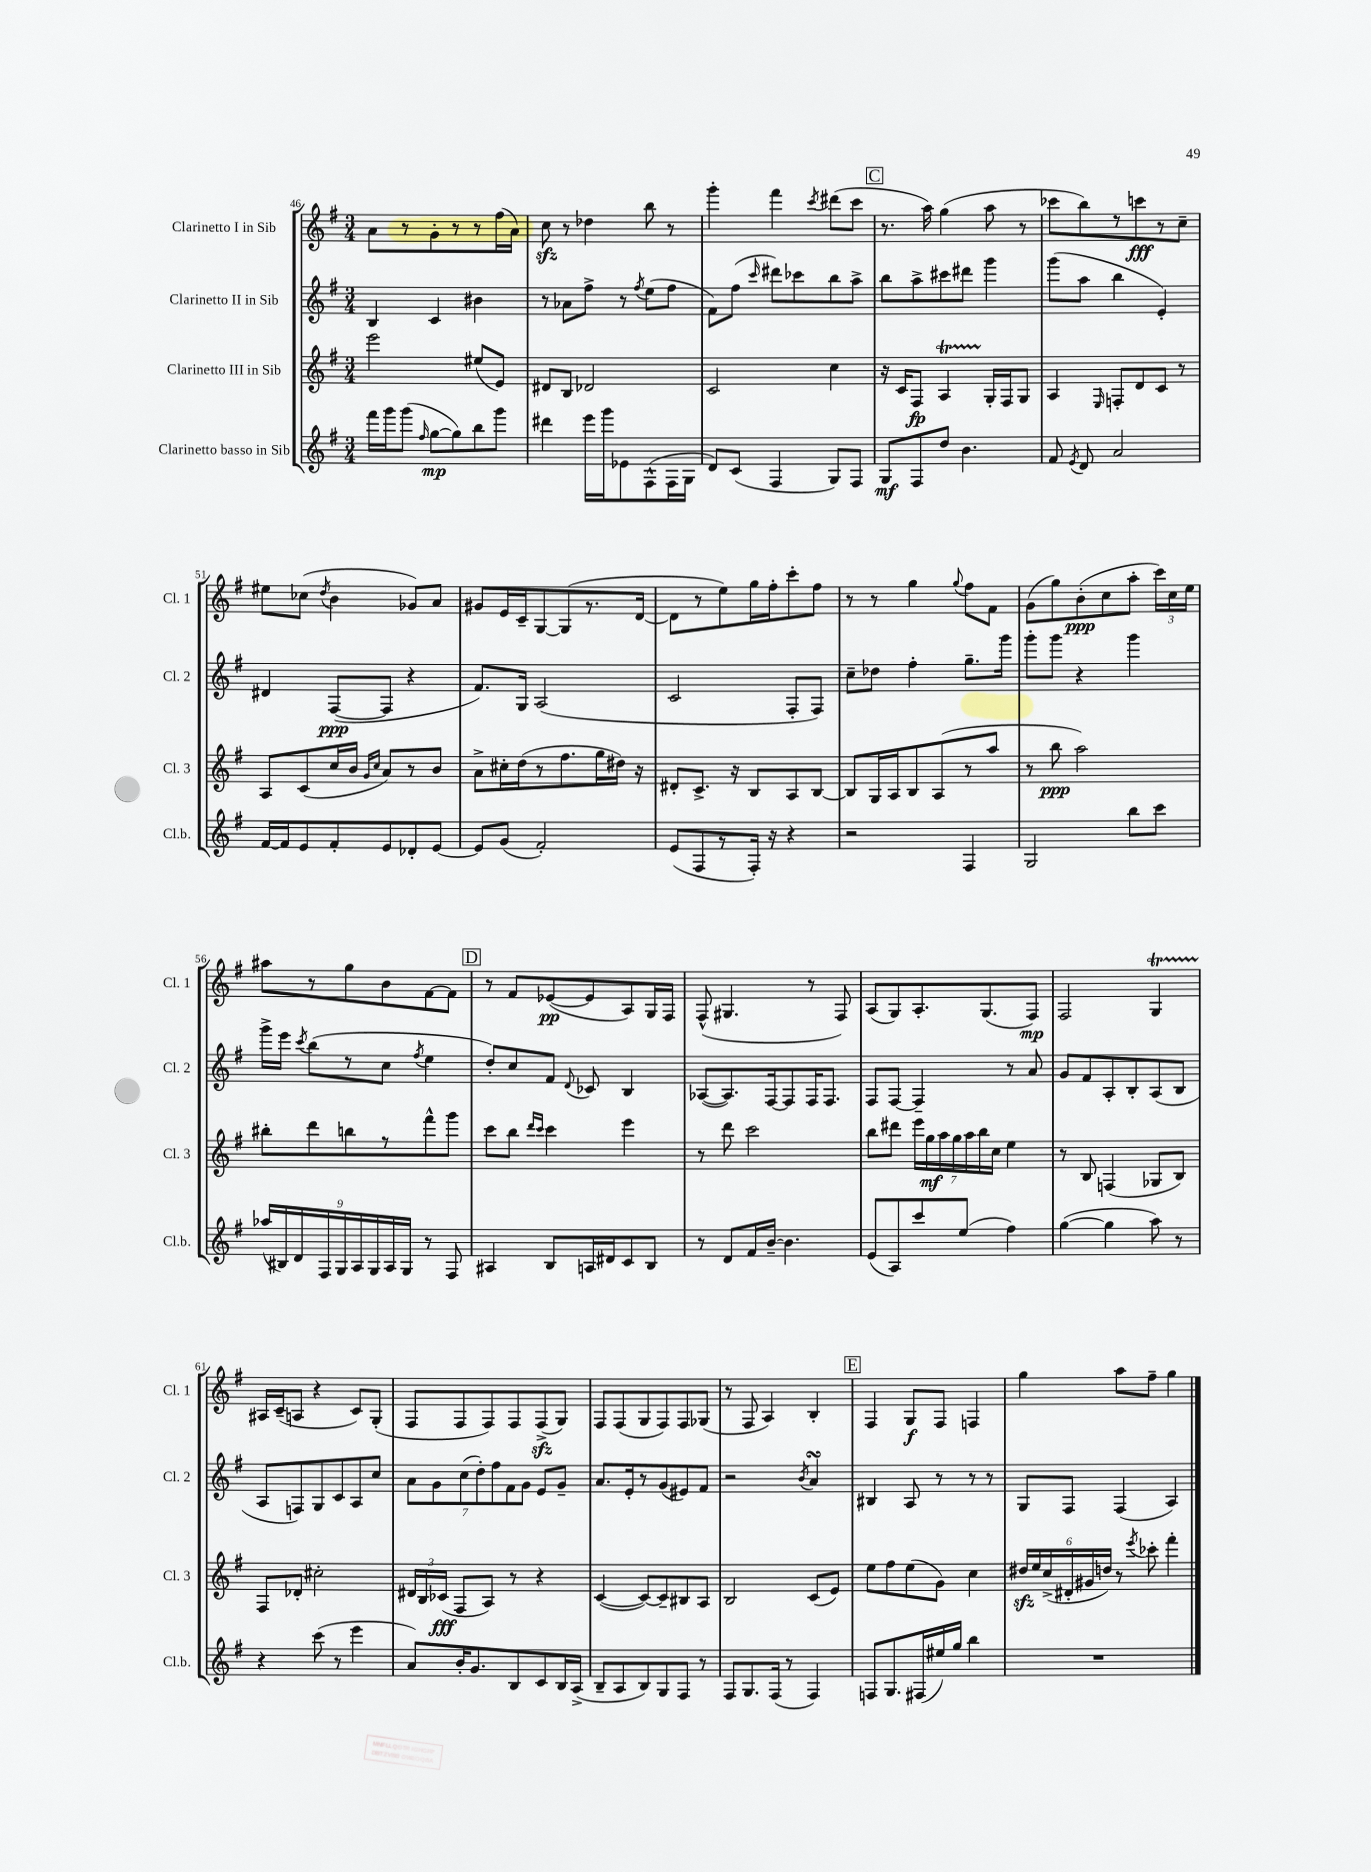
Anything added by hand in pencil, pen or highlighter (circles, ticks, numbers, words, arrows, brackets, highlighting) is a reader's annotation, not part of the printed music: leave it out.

**kern	**dynam	**kern	**dynam	**kern	**dynam	**kern	**dynam
*part4	*part4	*part3	*part3	*part2	*part2	*part1	*part1
*staff4	*staff4	*staff3	*staff3	*staff2	*staff2	*staff1	*staff1
*I"Clarinetto basso in Sib	*	*I"Clarinetto III in Sib	*	*I"Clarinetto II in Sib	*	*I"Clarinetto I in Sib	*
*I'Cl.b.	*	*I'Cl. 3	*	*I'Cl. 2	*	*I'Cl. 1	*
*clefG2	*	*clefG2	*	*clefG2	*	*clefG2	*
*k[f#]	*	*k[f#]	*	*k[f#]	*	*k[f#]	*
*M3/4	*	*M3/4	*	*M3/4	*	*M3/4	*
=46	=46	=46	=46	=46	=46	=46	=46
16fff#\LL	.	2eee\	.	4B/	.	8a\L	.
16ggg\J	.	.	.	.	.	.	.
(8ggg\J	.	.	.	.	.	8r	.
16qqff#/	.	.	.	.	.	.	.
[8gg\L	mp	.	.	4c/	.	8g'\	.
8gg\])	.	.	.	.	.	8r	.
8bb\	.	(8ee#X/L	.	4b#X\	.	8r	.
8ggg\J	.	8e/J)	.	.	.	(16ff#\L	.
.	.	.	.	.	.	16a\JJ)	.
=47	=47	=47	=47	=47	=47	=47	=47
4ddd#X\	.	8d#X/L	.	8r	.	8cczz\	.
.	.	8B/J	.	8a-X\L	.	8r	.
16eee\LL	.	2d-X/	.	8ff#^\J	.	4dd-X\	.
16ggg\J	.	.	.	.	.	.	.
8e-X\	.	.	.	8r	.	.	.
.	.	.	.	8qff#/	.	.	.
(8F#^^\	.	.	.	(8ee\L	.	8bb\	.
16F#\L	.	.	.	8ff#\J	.	8r	.
16G\JJ	.	.	.	.	.	.	.
=48	=48	=48	=48	=48	=48	=48	=48
8d/L)	.	2c/	.	8f#\L)	.	4ggg'\	.
(8c/J	.	.	.	(8ff#\J	.	.	.
.	.	.	.	16qqccc/	.	.	.
4F#/	.	.	.	8ddd#X\L)	.	4fff#\	.
.	.	.	.	8ccc-X\	.	.	.
.	.	.	.	.	.	8qccc/	.
8G/L)	.	4cc\	.	8bb\	.	(8ddd#X\L	.
8F#/J	.	.	.	8aa^\J	.	8ccc\J	.
!!LO:REH:place=s1:t=C
=49	=49	=49	=49	=49	=49	=49	=49
8G/L	mf	16r	.	8bb\L	.	8.r	.
.	.	16c/KL	.	.	.	.	.
8F#/	.	8F#/J	fp	8aa^\	.	.	.
.	.	.	.	.	.	16aa\)	.
8dd/J	.	4AT/	.	8ccc#X\	.	(4gg\	.
4.b\	.	.	.	8ddd#X\J	.	.	.
.	.	16G'/LL	.	4ggg\	.	8aa\	.
.	.	16F#/J	.	.	.	.	.
.	.	8G/J	.	.	.	8r	.
=50	=50	=50	=50	=50	=50	=50	=50
8f#/	.	4A/	.	(8ggg\L	.	8ccc-X\L	.
8qe/	.	.	.	.	.	.	.
8d/	.	.	.	8aa\J	.	8bb\)	.
.	.	16qqE/	.	.	.	.	.
2a/	.	8Fn'/L	.	4bb\	.	8r	.
.	.	8d/	.	.	.	8cccn\	fff
.	.	8c/J	.	4e'/)	.	8r	.
.	.	8r	.	.	.	8cc~\J	.
!!LO:LB:g=z
=51	=51	=51	=51	=51	=51	=51	=51
[16f#/LL	.	8A/L	.	4d#X/	.	8ee#X\L	.
16f#/J]	.	.	.	.	.	.	.
8e/	.	(8c/	.	.	.	(8cc-X\J	.
.	.	.	.	.	.	8qdd/	.
8f#'/	.	16cc/L	.	([8F#/L	ppp	4b\	.
.	.	16b/JJ	.	.	.	.	.
.	.	16qqg/LL	.	.	.	.	.
.	.	16qqcc/JJ	.	.	.	.	.
8e/	.	8a/L)	.	8F#/J]	.	.	.
8d-X'/	.	8r	.	4r	.	8g-X/L)	.
[8e/J	.	8b/J	.	.	.	8a/J	.
=52	=52	=52	=52	=52	=52	=52	=52
8e/L]	.	8a^\L	.	8.f#/L)	.	8g#X/L	.
(8g/J	.	16cc#X'\L	.	.	.	16e/L	.
.	.	(16dd\J	.	16G/Jk	.	16c~/J	.
2f#'/)	.	8r	.	(2A/	.	[8G/	.
.	.	8.ff#\	.	.	.	(8G/]	.
.	.	.	.	.	.	8.r	.
.	.	16gg\L	.	.	.	.	.
.	.	16dd#X\JJ)	.	.	.	.	.
.	.	16r	.	.	.	[16d/Jk	.
=53	=53	=53	=53	=53	=53	=53	=53
(8e/L	.	8d#X'/L	.	2c/	.	8d\L]	.
8F#/	.	8.c^/J	.	.	.	8r	.
8r	.	.	.	.	.	8ee\)	.
.	.	16r	.	.	.	.	.
16F#'/Jk)	.	8B/L	.	.	.	16gg\L	.
16r	.	.	.	.	.	16ff#'\J	.
4r	.	8A/	.	8F#'/L	.	8ccc'\	.
.	.	[8B/J	.	8F#/J)	.	8ff#\J	.
=54	=54	=54	=54	=54	=54	=54	=54
2r	.	8B/L]	.	8cc~\L	.	8r	.
.	.	16G/L	.	8dd-X\J	.	8r	.
.	.	16A/J	.	.	.	.	.
.	.	8B/	.	4ff#'\	.	4gg\	.
.	.	(8A/	.	.	.	.	.
.	.	.	.	.	.	8qqgg/	.
4F#/	.	8r	.	8.gg~\L	.	8ff#\L	.
.	.	8aa/J	.	.	.	8f#\J	.
.	.	.	.	16ggg\Jk	.	.	.
=55	=55	=55	=55	=55	=55	=55	=55
2G/	.	8r	.	8ggg'\L	.	(8g\L	.
.	.	8bb\	ppp	8ggg\J	.	8gg\)	.
.	.	2aa\)	.	4r	.	(8b'\	ppp
.	.	.	.	.	.	8cc\	.
8bb\L	.	.	.	4ggg\	.	8aa'\J	.
8ccc\J	.	.	.	.	.	24ccc\LL)	.
.	.	.	.	.	.	24cc\	.
.	.	.	.	.	.	24ee\JJ	.
!!LO:LB:g=z
=56	=56	=56	=56	=56	=56	=56	=56
(18aa-X/LL	.	8bb#X'\L	.	16ggg^\LL	.	8aa#X\L	.
18B#X/)	.	.	.	.	.	.	.
.	.	.	.	16eee\JJ	.	.	.
18d/	.	.	.	.	.	.	.
.	.	.	.	8qccc/	.	.	.
.	.	8ddd\	.	(8bb\L	.	8r	.
18F#/	.	.	.	.	.	.	.
18G/	.	.	.	.	.	.	.
.	.	8bbn\	.	8r	.	8gg\	.
18A/	.	.	.	.	.	.	.
18G/	.	.	.	.	.	.	.
.	.	8r	.	8cc\J	.	8b\	.
18A/	.	.	.	.	.	.	.
18G/JJ	.	.	.	.	.	.	.
.	.	.	.	8qff#/	.	.	.
8r	.	8fff#^^\	.	4ee\	.	[8f#\	.
8F#/	.	8ggg\J	.	.	.	8f#\J]	.
!!LO:REH:place=s1:t=D
=57	=57	=57	=57	=57	=57	=57	=57
4A#X/	.	8ccc\L	.	8dd'/L)	.	8r	.
.	.	8bb\J	.	8cc/	.	8f#/L	.
.	.	16qqddd/LL	.	.	.	.	.
.	.	16qqccc/JJ	.	.	.	.	.
8B/L	.	4ccc\	.	8f#/J	.	([8e-X/	pp
.	.	.	.	8qqd/	.	.	.
16An/L	.	.	.	8c-X/	.	8e-/]	.
16d#X/J	.	.	.	.	.	.	.
8c/	.	4eee\	.	4B/	.	8A/)	.
8B/J	.	.	.	.	.	16G/L	.
.	.	.	.	.	.	16F#/JJ	.
=58	=58	=58	=58	=58	=58	=58	=58
8r	.	8r	.	([8A-X/L	.	(8F#^^/	.
8d/L	.	8ddd\	.	8.A-/])	.	4.G#X/	.
16f#/L	.	2ccc\	.	.	.	.	.
[16b~/JJ	.	.	.	[16F#/k	.	.	.
4.b\]	.	.	.	8F#/]	.	.	.
.	.	.	.	16F#/K	.	8r	.
.	.	.	.	8.F#/J	.	.	.
.	.	.	.	.	.	8F#/)	.
=59	=59	=59	=59	=59	=59	=59	=59
(8e/L	.	8bb\L	.	8F#/L	.	(8A/L	.
8A/)	.	8ddd#X\J	.	[8F#/J	.	8G/)	.
8ccc/	.	28eee\LL	.	4F#~/]	.	8.A'/	.
.	.	28gg\	mf	.	.	.	.
.	.	28aa\	.	.	.	.	.
.	.	28gg\	.	.	.	.	.
(8ee/J	.	.	.	.	.	.	.
.	.	28aa\	.	.	.	.	.
.	.	28bb\	.	.	.	.	.
.	.	.	.	.	.	(8.G/	.
.	.	28cc\JJ	.	.	.	.	.
4ff#\)	.	4ee\	.	8r	.	.	.
.	.	.	.	8a/	.	8F#/J)	mp
=60	=60	=60	=60	=60	=60	=60	=60
([4gg\	.	8r	.	8g/L	.	2F#/	.
.	.	8B/	.	8f#/	.	.	.
4gg\]	.	(4Fn/	.	8A'/	.	.	.
.	.	.	.	8B'/	.	.	.
8aa\)	.	8G-X/L	.	(8A/	.	4GT/	.
8r	.	8B/J)	.	8B/J	.	.	.
!!LO:LB:g=z
=61	=61	=61	=61	=61	=61	=61	=61
4r	.	8F#/L	.	8A/L	.	16A#X/LL	.
.	.	.	.	.	.	(16c~/J	.
.	.	8d-X'/J	.	8Fn/)	.	8An/J	.
(8ccc\	.	2cc#X'\	.	8G/	.	4r	.
8r	.	.	.	8c/	.	.	.
4eee\	.	.	.	8A/	.	8c/L)	.
.	.	.	.	8cc/J	.	(8G'/J	.
=62	=62	=62	=62	=62	=62	=62	=62
8a/L)	.	24d#X/LL	.	14a\L	.	8F#/L	.
.	.	24B/	.	.	.	.	.
.	.	.	.	14g\	.	.	.
.	.	(24c-X/JJ	fff	.	.	.	.
16b'/K	.	8F#/L	.	.	.	8F#/	.
.	.	.	.	(14cc\	.	.	.
8.g/	.	.	.	.	.	.	.
.	.	.	.	14dd'\)	.	.	.
.	.	8A/J)	.	.	.	8F#/)	.
.	.	.	.	14ff#\	.	.	.
.	.	.	.	14f#\	.	.	.
8B/	.	8r	.	.	.	8F#/	.
.	.	.	.	14g\J	.	.	.
8c/	.	4r	.	8e/L	.	(8F#zz^/	.
16B/L	.	.	.	8g~/J	.	8G/J)	.
(16A^/JJ	.	.	.	.	.	.	.
=63	=63	=63	=63	=63	=63	=63	=63
8B~/L	.	([4c/	.	8.a/L	.	8F#/L	.
8A/	.	.	.	.	.	(8F#/	.
.	.	.	.	16e'/k	.	.	.
8B/)	.	8c/L_)	.	8r	.	8G/	.
8G/	.	8c~/]	.	(8g/	.	8F#/)	.
8F#/J	.	8B#X/	.	8e#X/)	.	8F#/	.
8r	.	8A/J	.	8f#/J	.	(8G-X/J	.
=64	=64	=64	=64	=64	=64	=64	=64
8F#/L	.	2B/	.	2r	.	8r	.
8.G/	.	.	.	.	.	8F#/	.
.	.	.	.	.	.	4A/)	.
(16F#/Jk	.	.	.	.	.	.	.
8r	.	.	.	.	.	.	.
.	.	.	.	8qb/	.	.	.
4F#/)	.	(8c/L	.	4asSSS/	.	4B'/	.
.	.	8e/J)	.	.	.	.	.
!!LO:REH:place=s1:t=E
=65	=65	=65	=65	=65	=65	=65	=65
8Fn/L	.	8ee\L	.	4B#X/	.	4F#/	.
8.G/	.	8ff#\	.	.	.	.	.
.	.	(8ee\	.	8A/	.	8G/L	f
(16F#X/L	.	.	.	.	.	.	.
16ee#X/)	.	8g\J)	.	8r	.	8F#/J	.
16gg/JJ	.	.	.	.	.	.	.
4bb\	.	4cc\	.	8r	.	4Fn/	.
.	.	.	.	8r	.	.	.
=66	=66	=66	=66	=66	=66	=66	=66
2.r	.	24dd#Xzz/LL	.	8G/L	.	4gg\	.
.	.	24ee/	.	.	.	.	.
.	.	(24cc^/	.	.	.	.	.
.	.	24d#X'/	.	8F#/J	.	.	.
.	.	24g#X/	.	.	.	.	.
.	.	24ddn/JJ)	.	.	.	.	.
.	.	8r	.	(4F#/	.	8aa\L	.
.	.	8qeee/	.	.	.	.	.
.	.	8ccc-X'\	.	.	.	8ff#~\J	.
.	.	4fff#'\	.	4A/)	.	4gg\	.
==	==	==	==	==	==	==	==
*-	*-	*-	*-	*-	*-	*-	*-
